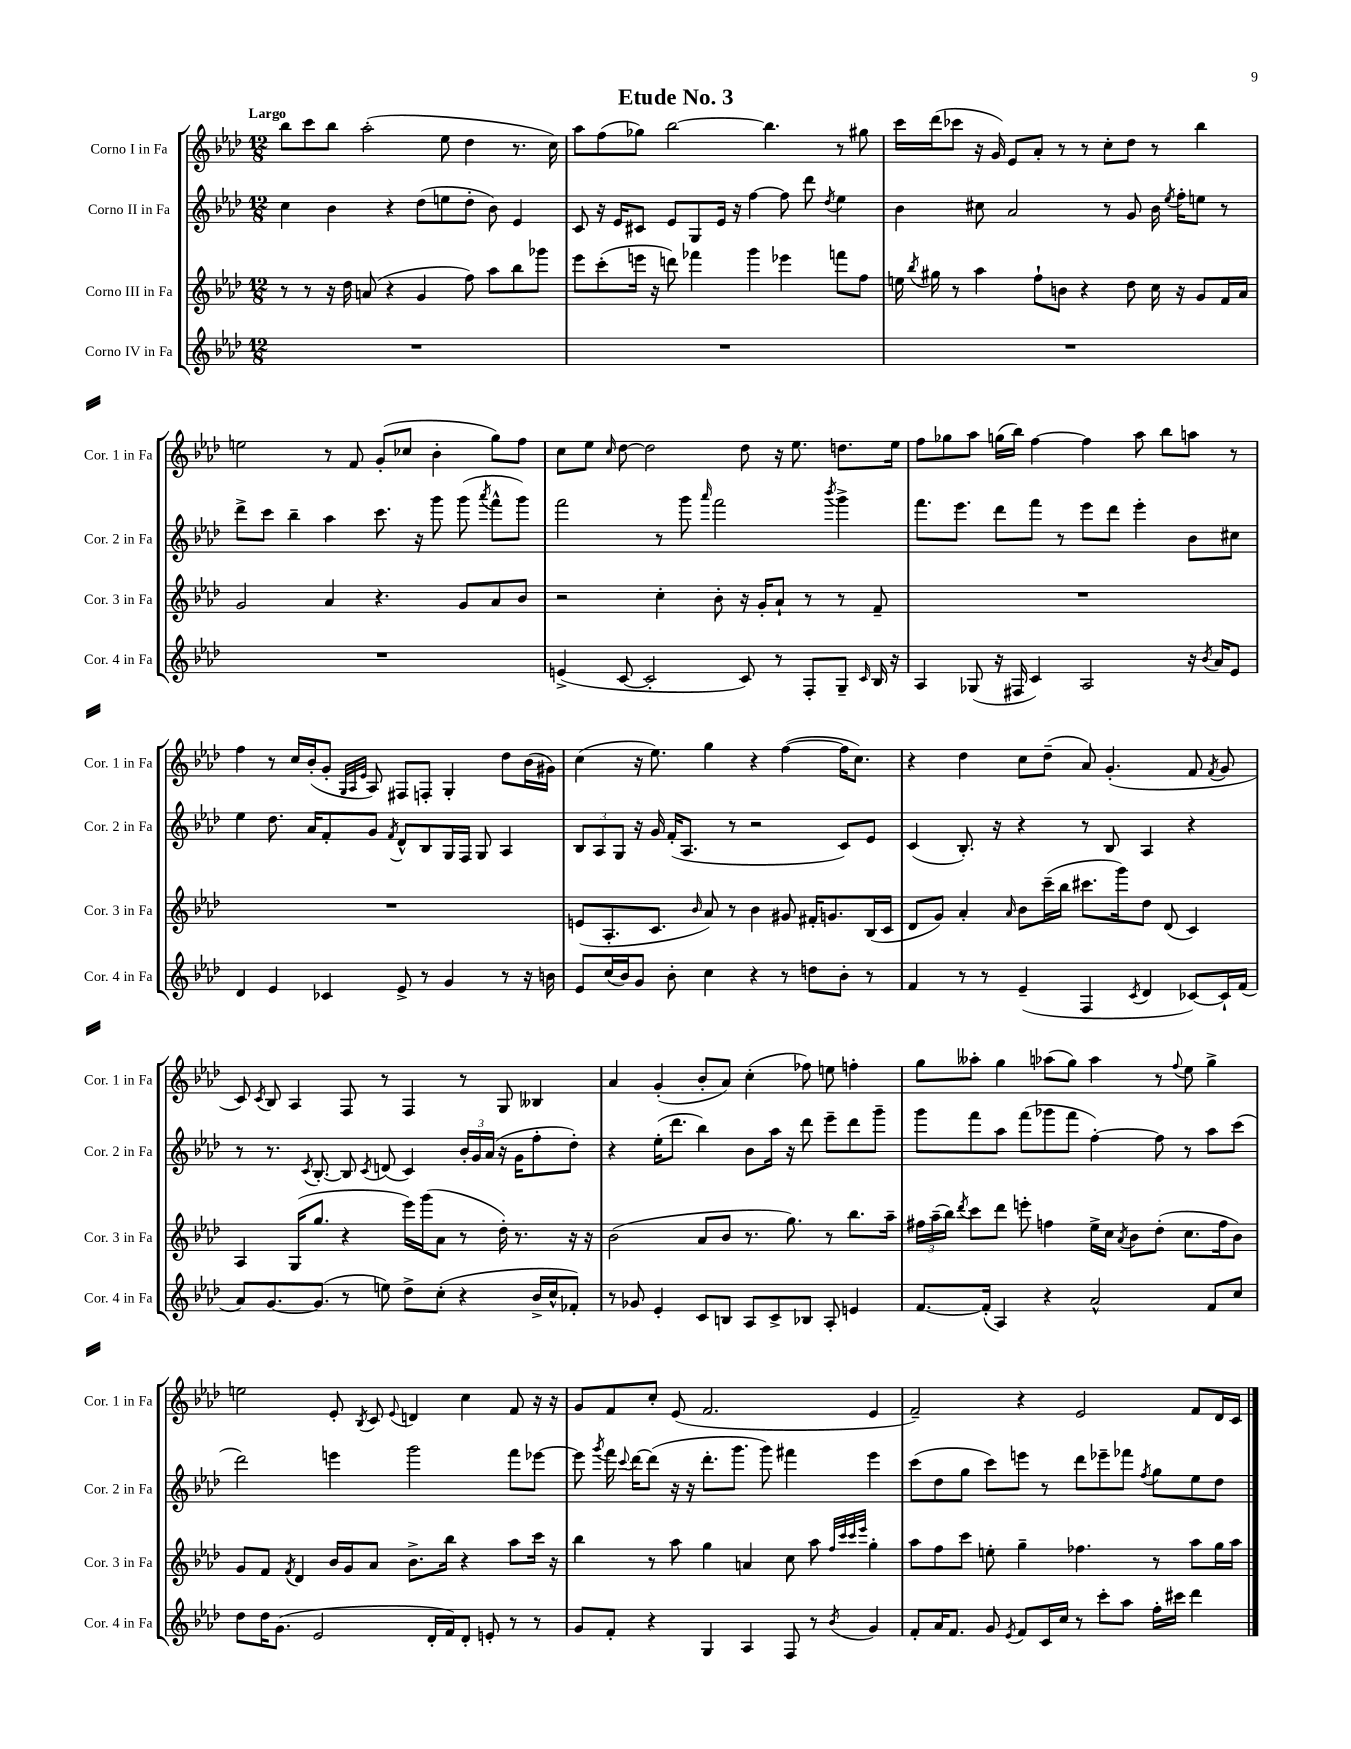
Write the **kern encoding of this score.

**kern	**kern	**kern	**kern
*staff4	*staff3	*staff2	*staff1
*clefG2	*clefG2	*clefG2	*clefG2
*k[b-e-a-d-]	*k[b-e-a-d-]	*k[b-e-a-d-]	*k[b-e-a-d-]
*M12/8	*M12/8	*M12/8	*M12/8
1.r	8r	4cc	8bb-
.	8r	.	8ccc
.	16r	4b-	8bb-
.	16dd-	.	.
.	(8a	.	(2aa-'
.	4r	4r	.
.	4g	(8dd-	.
.	.	8ee	8ee-
.	8ff)	8dd-'	4dd-
.	8aa-	8b-)	.
.	8bb-	4e-	8.r
.	8ggg-	.	.
.	.	.	16cc)
=	=	=	=
1.r	8eee-	8c	8aa-
.	(8ccc'	16r	(8ff
.	.	16e-	.
.	16eee	8c#	8gg-)
.	16r	.	.
.	8ddd)	8e-	[2bb-
.	4fff-	8G	.
.	.	16e-	.
.	.	16r	.
.	4ggg	[4ff	.
.	.	.	4.bb-]
.	4eee-	8ff]	.
.	.	8ddd-	.
.	.	8qdd-	.
.	8fff	4ee-	8r
.	8ff	.	8gg#
=	=	=	=
1.r	16ee	4b-	16ccc
.	8qbb-	.	.
.	16gg#	.	(16ddd-
.	8r	.	8ccc-
.	4aa-	8cc#	16r
.	.	.	16g)
.	.	2a-	8e-
.	8ff`	.	8a-'
.	8b	.	8r
.	4r	.	8r
.	.	8r	8cc'
.	8dd-	8g	8dd-
.	16cc	16b-	8r
.	.	8qee-	.
.	16r	16ff'	.
.	8g	8ee	4bb-
.	16f	8r	.
.	16a-	.	.
=	=	=	=
1.r	2g	8ddd-^	2ee
.	.	8ccc	.
.	.	4bb-~	.
.	4a-	4aa-	8r
.	.	.	8f
.	4.r	8.ccc	(8g'
.	.	.	8cc-
.	.	16r	.
.	.	8ggg	4b-'
.	8g	(8ggg	.
.	.	8qaaa-	.
.	8a-	8fff^^	8gg)
.	8b-	8ggg)	8ff
=	=	=	=
(4e^	2r	2fff	8cc
.	.	.	8ee-
.	.	.	16qqcc
[8c	.	.	[8dd-
2c']	.	.	2dd-]
.	4cc'	8r	.
.	.	8ggg	.
.	.	16qqaaa-	.
.	8b-'	2fff	.
8c)	16r	.	8dd-
.	16g'	.	.
8r	8a-`	.	16r
.	.	.	8.ee-
8F'	8r	.	.
.	.	8qbbb-	.
8G~	8r	4ggg^	8.dd
16qqc	.	.	.
16B-	8f~	.	.
16r	.	.	16ee-
=	=	=	=
4A-	1.r	8.fff	8ff
.	.	.	8gg-
.	.	8.eee-	.
(8G-	.	.	8aa-
16r	.	8ddd-	(16gg
16F#	.	.	16bb-)
4c)	.	8fff	[4ff
.	.	8r	.
2A-	.	8eee-	4ff]
.	.	8ddd-	.
.	.	4eee-'	8aa-
.	.	.	8bb-
16r	.	8b-	8aa
8qb-	.	.	.
16a-	.	.	.
8e-	.	8cc#	8r
=	=	=	=
4d-	1.r	4ee-	4ff
4e-	.	8.dd-	8r
.	.	.	16cc
.	.	16a-	(16b-'
4c-	.	8f'	8g'
.	.	.	32qqG
.	.	.	32qqA-
.	.	.	32qqe-
.	.	8g	8A-)
.	.	8qf	.
8e-^	.	8d-^^	8F#
8r	.	8B-	8F'
4g	.	16G	4G'
.	.	16F	.
.	.	8G	.
8r	.	4A-	8dd-
16r	.	.	(16b-
16b	.	.	16g#)
=	=	=	=
8e-	(8e	12B-	(4cc
.	.	12A-	.
(16cc	8.A-'	.	.
.	.	12G	.
16b-)	.	.	.
8g	.	16r	16r
.	8.c	16g	8.ee-)
8b-'	.	(16f'	.
.	.	8.A-	.
.	16qqb-	.	.
4cc	8a-)	.	4gg
.	8r	8r	.
4r	4b-	2r	4r
8r	8g#	.	([4ff
8dd	16f#'	.	.
.	8.g	.	.
8b-'	.	8c)	16ff]
.	.	.	8.cc)
8r	(16B-	8e-	.
.	16c	.	.
=	=	=	=
4f	8d-	(4c	4r
.	8g)	.	.
8r	4a-'	8.B-')	4dd-
8r	.	.	.
.	.	16r	.
.	16qqa-	.	.
(4e-~	8b-	4r	8cc
.	(16ccc~	.	(8dd-~
.	16bb-	.	.
4F	8.ccc#	8r	8a-)
.	.	8B-	(4.g'
.	16ggg)	.	.
8qc	.	.	.
4d-	8dd-	4A-	.
.	(8d-	.	.
[8c-)	4c)	4r	8f
.	.	.	8qf
16c-`]	.	.	8g
(16f	.	.	.
=	=	=	=
8a-)	4A-	8r	8c)
.	.	.	8qc
[8.g	.	8.r	8B-
.	(16G	.	4A-
.	.	8qc	.
(8.g]	8.gg	[8.B-'	.
8r	4r	8B-]	8F
.	.	8qc	.
8ee)	.	(8d	8r
8dd-^	16eee-)	4c)	4F
.	(16ggg	.	.
(8cc'	8a-	.	.
4r	8r	24b-'	8r
.	.	24g	.
.	.	(24a-	.
.	16dd-')	16r	8G
.	8.r	16g	.
16b-^	.	8ff'	4B--
16cc^^	.	.	.
8f-')	16r	8dd-')	.
.	16r	.	.
=	=	=	=
8r	(2b-	4r	4a-
8g-	.	.	.
4e-'	.	(16ee-'	(4g'
.	.	8.ddd-	.
8c	8a-	4bb-)	8b-'
8B	8b-	.	8a-)
8A-	8.r	8b-	(4cc'
8c^	.	16aa-	.
.	8.gg)	16r	.
8B-	.	8ddd-	8ff-)
8A-'	8r	8eee-~	8ee
4e	8.bb-	8ddd-	4ff'
.	.	8ggg~	.
.	16aa-~	.	.
=	=	=	=
[8.f	24ff#	8ggg	8gg
.	(24aa-~	.	.
.	24bb-)	.	.
.	8qddd-	.	.
.	8ccc	8fff	8aa--'
(16f']	.	.	.
4A-)	8ddd-	8aa-	4gg
.	8eee'	(8fff	.
4r	4ff	8ggg-	(8aa-
.	.	8fff	8gg)
2a-^^	16ee-^	[4ff')	4aa-
.	16cc	.	.
.	8qa-	.	.
.	8b-	.	.
.	(8dd-'	8ff]	8r
.	.	.	8qqff
.	8.cc	8r	8ee-
8f	.	8aa-	4gg^
.	16ff	.	.
8cc	8b-)	(8ccc	.
=	=	=	=
8dd-	8g	2ddd-)	2ee
16dd-	8f	.	.
(8.g	.	.	.
.	8qf	.	.
.	4d-	.	.
2e-	.	.	.
.	16b-	4eee	8e-'
.	16g	.	.
.	.	.	8qB-
.	8a-	.	8c
.	.	.	8qqe-
.	8.b-^	2ggg	4d
16d-'	.	.	.
16f)	16bb-	.	.
8d-'	4r	.	4cc
8e'	.	.	.
8r	8aa-	8fff	8f
8r	16ccc	[8eee-	16r
.	16r	.	16r
=	=	=	=
8g	4bb-	8eee-]	8g
.	.	8qggg	.
8f'	.	16fff	8f
.	.	8qqccc	.
.	.	[16ddd-	.
4r	8r	(8ddd-]	8cc'
.	8aa-	16r	(8e-
.	.	16r	.
4G	4gg	8.ddd-'	2.f
.	.	8.ggg	.
4A-	4a	.	.
.	.	8ggg)	.
8F	8cc	4fff#	.
8r	8aa-	.	.
.	32qqff	.	.
.	32qqccc	.	.
.	32qqccc	.	.
8qb-	32qqeee-	.	.
4g	4gg'	4eee-	4e-
=	=	=	=
8f'	8aa-	(8ccc	2f~)
16a-	8ff	8dd-	.
8.f	.	.	.
.	8ccc	8gg	.
8g	8ee'	8ccc)	.
8qe-	.	.	.
8f	4gg~	8eee	4r
16c	.	8r	.
16cc	.	.	.
8r	4.ff-	8ddd-	2e-
8ccc'	.	8eee-~	.
8aa-	.	8fff-	.
.	.	8qff	.
16ff'	8r	8gg	.
16ccc#	.	.	.
4ddd-	8aa-	8ee-	8f
.	16gg	8dd-	16d-
.	16aa-	.	16c
==	==	==	==
*-	*-	*-	*-
